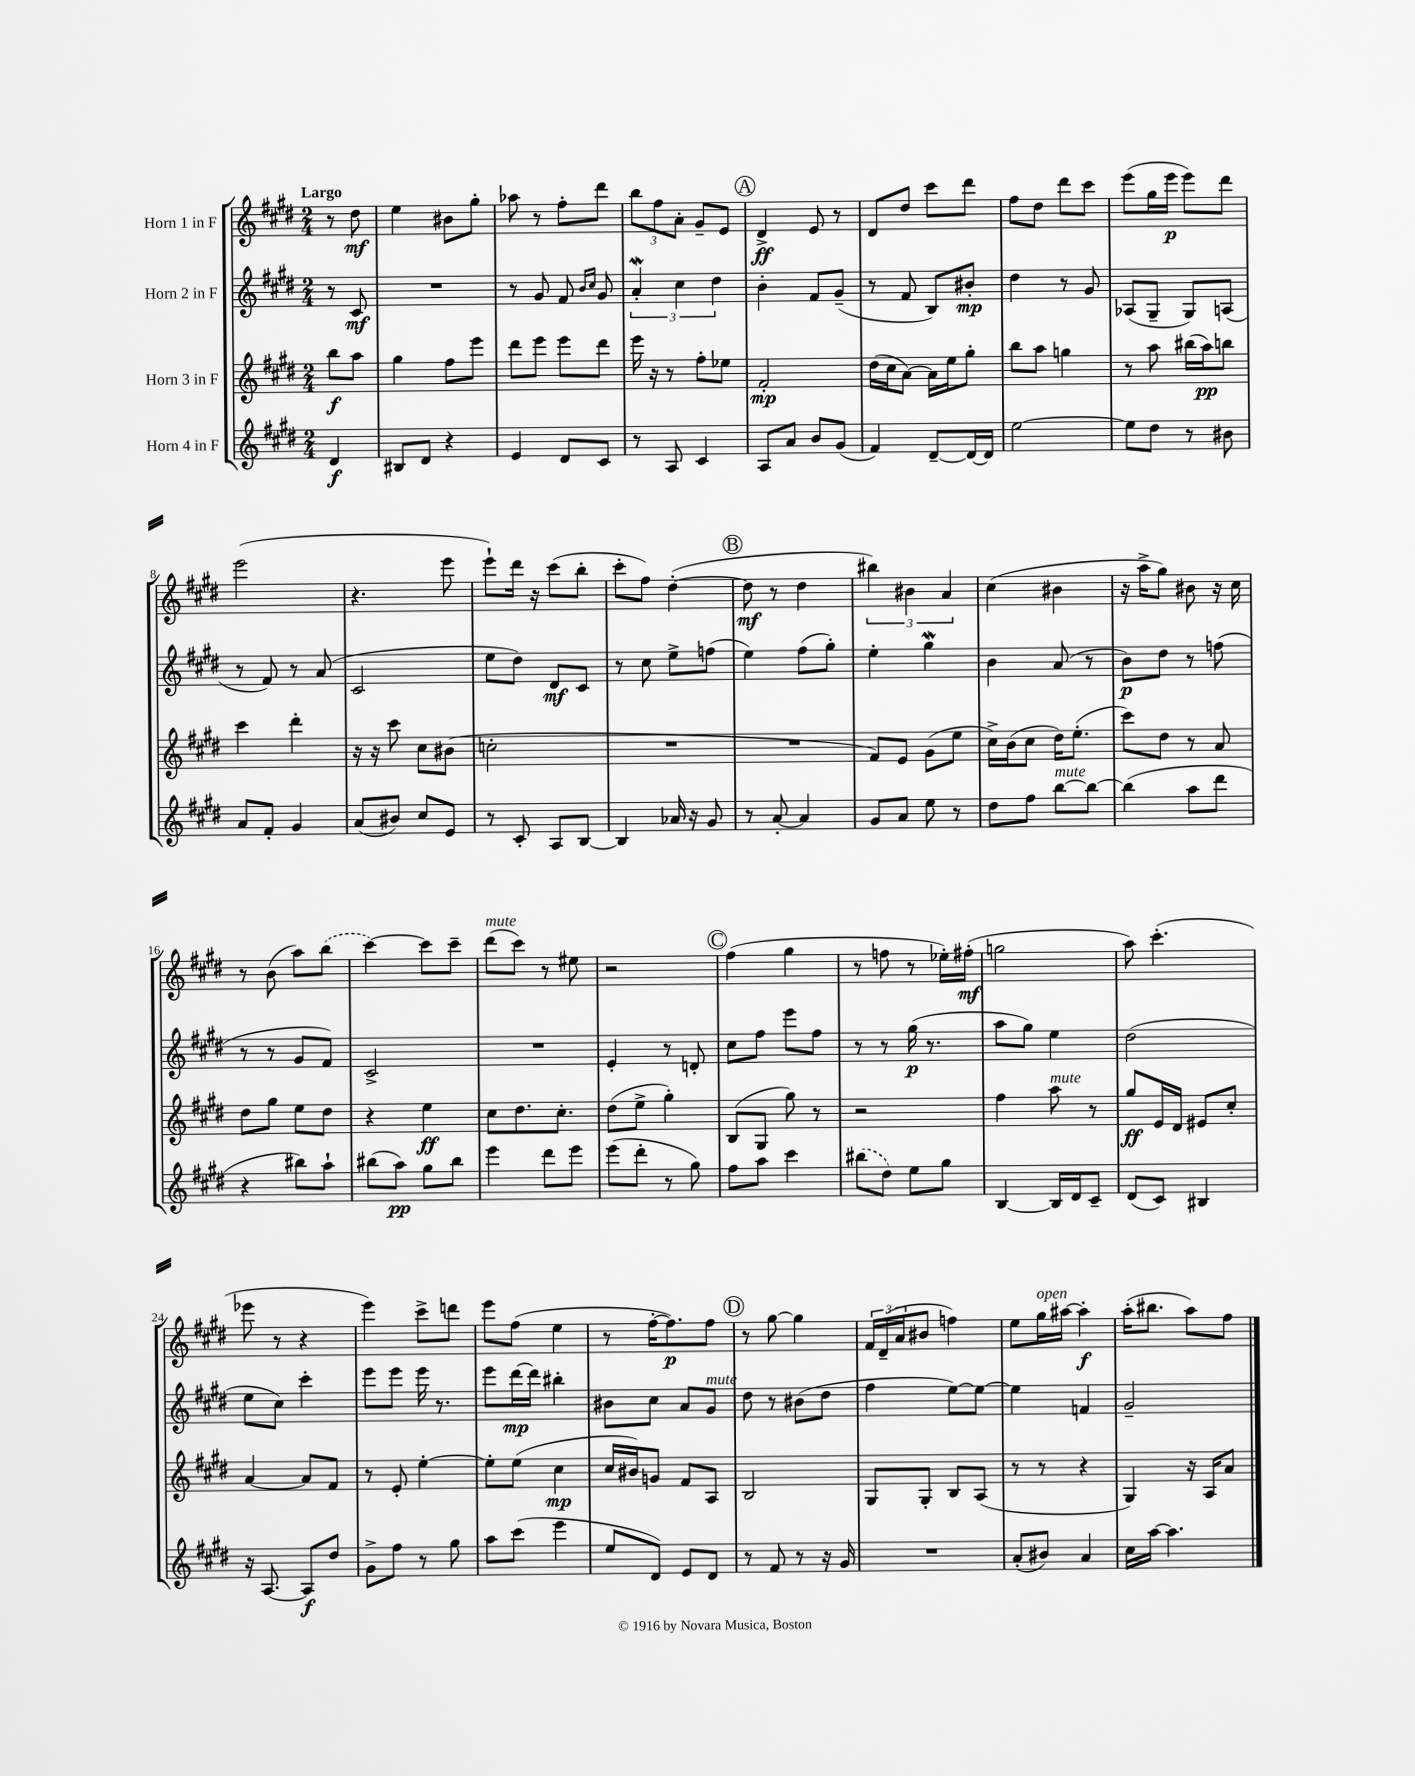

**kern	**dynam	**kern	**dynam	**kern	**dynam	**kern	**dynam
*part4	*part4	*part3	*part3	*part2	*part2	*part1	*part1
*staff4	*staff4	*staff3	*staff3	*staff2	*staff2	*staff1	*staff1
*I"Horn 4 in F	*	*I"Horn 3 in F	*	*I"Horn 2 in F	*	*I"Horn 1 in F	*
*clefG2	*	*clefG2	*	*clefG2	*	*clefG2	*
*k[f#c#g#d#]	*	*k[f#c#g#d#]	*	*k[f#c#g#d#]	*	*k[f#c#g#d#]	*
*M2/4	*	*M2/4	*	*M2/4	*	*M2/4	*
=	=	=	=	=	=	=	=
!	!	!	!	!	!	!LO:TX:a:B:t=Largo	!
4d#/	f	8bb\L	f	8r	.	8r	.
.	.	8aa\J	.	8c#/	mf	8dd#\	mf
=1	=1	=1	=1	=1	=1	=1	=1
8B#X/L	.	4gg#\	.	2r	.	4ee\	.
8d#/J	.	.	.	.	.	.	.
4r	.	8ff#\L	.	.	.	8b#X\L	.
.	.	8eee\J	.	.	.	8gg#'\J	.
=2	=2	=2	=2	=2	=2	=2	=2
4e/	.	8ddd#\L	.	8r	.	8aa-X\	.
.	.	8eee\J	.	8g#/	.	8r	.
8d#/L	.	8eee\L	.	8f#/	.	8ff#'\L	.
.	.	.	.	16qqb/LL	.	.	.
.	.	.	.	16qqcc#/JJ	.	.	.
8c#/J	.	8ddd#\J	.	8g#/	.	8ddd#\J	.
=3	=3	=3	=3	=3	=3	=3	=3
8r	.	16eee\	.	6aw'/	.	12bb\L	.
.	.	16r	.	.	.	.	.
.	.	.	.	.	.	12ff#\	.
8A/	.	8r	.	.	.	.	.
.	.	.	.	6cc#\	.	12a'\J	.
4c#/	.	8ff#'\L	.	.	.	8g#~/L	.
.	.	.	.	6dd#\	.	.	.
.	.	8ee-X\J	.	.	.	8e/J	.
!!LO:REH:place=s1:t=A
=4	=4	=4	=4	=4	=4	=4	=4
8A/L	.	2f#'/	mp	4b'\	.	4d#^/	ff
8a/J	.	.	.	.	.	.	.
8b/L	.	.	.	8f#/L	.	8e/	.
(8g#/J	.	.	.	(8g#~/J	.	8r	.
=5	=5	=5	=5	=5	=5	=5	=5
4f#/)	.	(16dd#\LL	.	8r	.	8d#/L	.
.	.	16cc#\J	.	.	.	.	.
.	.	[8a\J)	.	8f#/	.	8dd#/J	.
[8d#~/L	.	16a\LL]	.	8B/L)	.	8ccc#\L	.
.	.	16ee\J	.	.	.	.	.
16d#/L_	.	8gg#'\J	.	8b#X'/J	mp	8ddd#\J	.
16d#/JJ]	.	.	.	.	.	.	.
=6	=6	=6	=6	=6	=6	=6	=6
[2ee\	.	8bb\L	.	4dd#\	.	8ff#\L	.
.	.	8aa\J	.	.	.	8dd#\J	.
.	.	4ggn\	.	8r	.	8ddd#\L	.
.	.	.	.	8g#/	.	8ccc#\J	.
=7	=7	=7	=7	=7	=7	=7	=7
8ee\L]	.	8r	.	(8A-X/L	.	(8eee\L	.
8dd#\J	.	8aa\	.	8G#~/J	.	16gg#\L	.
.	.	.	.	.	.	16eee\JJ	p
8r	.	(16bb#X\LL	.	8G#/L)	.	8eee\L)	.
.	.	16aa\J)	pp	.	.	.	.
8b#X\	.	8bbn\J	.	(8An/J	.	8ddd#\J	.
!!LO:LB:g=z
=8	=8	=8	=8	=8	=8	=8	=8
8a/L	.	4ccc#\	.	8r	.	(2eee\	.
8f#'/J	.	.	.	8f#/)	.	.	.
4g#/	.	4ddd#'\	.	8r	.	.	.
.	.	.	.	(8a/	.	.	.
=9	=9	=9	=9	=9	=9	=9	=9
(8a/L	.	16r	.	2c#/	.	4.r	.
.	.	16r	.	.	.	.	.
8b#X/J)	.	8ccc#\	.	.	.	.	.
8cc#/L	.	8cc#\L	.	.	.	.	.
8e/J	.	(8b#X\J	.	.	.	8eee\	.
=10	=10	=10	=10	=10	=10	=10	=10
8r	.	2ccn'\	.	8ee\L	.	8eee`\L)	.
8c#'/	.	.	.	8dd#\J)	.	16ddd#\Jk	.
.	.	.	.	.	.	16r	.
8A/L	.	.	.	8d#/L	mf	(8ccc#\L	.
[8B/J	.	.	.	8c#/J	.	8bb'\J	.
=11	=11	=11	=11	=11	=11	=11	=11
4B/]	.	2r	.	8r	.	8ccc#'\L	.
.	.	.	.	8cc#\	.	8ff#\J)	.
16a-X/	.	.	.	8ee^\L	.	([4dd#'\	.
16r	.	.	.	.	.	.	.
8g#/	.	.	.	(8ffn\J	.	.	.
!!LO:REH:place=s1:t=B
=12	=12	=12	=12	=12	=12	=12	=12
8r	.	2r	.	4ee\)	.	8dd#\]	mf
[8a'/	.	.	.	.	.	8r	.
4a/]	.	.	.	(8ff#\L	.	4dd#\	.
.	.	.	.	8gg#'\J)	.	.	.
=13	=13	=13	=13	=13	=13	=13	=13
8g#/L	.	8f#/L)	.	4ee'\	.	6bb#X\)	.
8a/J	.	8e/J	.	.	.	.	.
.	.	.	.	.	.	6b#X\	.
8ee\	.	(8g#\L	.	4gg#W\	.	.	.
.	.	.	.	.	.	6a/	.
8r	.	8ee\J	.	.	.	.	.
=14	=14	=14	=14	=14	=14	=14	=14
8dd#\L	.	16cc#^\LL)	.	4b\	.	(4cc#\	.
.	.	(16b\J	.	.	.	.	.
8ff#\J	.	8cc#\J	.	.	.	.	.
!LO:TX:a:i:t=mute	!	!	!	!	!	!	!
[8bb\L	.	16dd#\KL)	.	(8a/	.	4b#X\	.
.	.	(8.ee'\J	.	.	.	.	.
8bb\J_	.	.	.	8r	.	.	.
=15	=15	=15	=15	=15	=15	=15	=15
(4bb\]	.	8ccc#\L)	.	8b\L)	p	16r	.
.	.	.	.	.	.	16aa^\KL	.
.	.	8dd#\J	.	8dd#\J	.	8gg#\J)	.
8aa\L	.	8r	.	8r	.	8b#X\	.
8ddd#\J	.	8a/	.	(8ffn\	.	16r	.
.	.	.	.	.	.	16cc#\	.
!!LO:LB:g=z
=16	=16	=16	=16	=16	=16	=16	=16
4r	.	8dd#\L	.	8r	.	8r	.
.	.	8gg#\J	.	8r	.	(8b\	.
8bb#X\L)	.	8ee\L	.	8g#/L	.	8aa\L)	.
8aa`\J	.	8dd#\J	.	8f#/J)	.	(8bb\J	.
=17	=17	=17	=17	=17	=17	=17	=17
(8bb#X\L	.	4r	.	2c#^/	.	[4ccc#\)	.
8aa\J)	pp	.	.	.	.	.	.
8gg#\L	.	4ee\	ff	.	.	8ccc#\L]	.
8bb#\J	.	.	.	.	.	8ccc#~\J	.
=18	=18	=18	=18	=18	=18	=18	=18
!	!	!	!	!	!	!LO:TX:a:i:t=mute	!
4eee\	.	8cc#\L	.	2r	.	(8ddd#\L	.
.	.	8.dd#\	.	.	.	8ccc#\J)	.
8ddd#\L	.	.	.	.	.	8r	.
.	.	8.cc#'\J	.	.	.	.	.
8eee\J	.	.	.	.	.	8ee#X\	.
=19	=19	=19	=19	=19	=19	=19	=19
(8eee\L	.	(8dd#\L	.	4e'/	.	2r	.
8ddd#'\J	.	8ee^\J	.	.	.	.	.
8r	.	4gg#'\)	.	8r	.	.	.
8gg#\)	.	.	.	8dn'/	.	.	.
!!LO:REH:place=s1:t=C
=20	=20	=20	=20	=20	=20	=20	=20
8ff#\L	.	(8B/L	.	8cc#\L	.	(4ff#\	.
8aa\J	.	8G#/J	.	8ff#\J	.	.	.
4ccc#\	.	8gg#\)	.	8eee\L	.	4gg#\	.
.	.	8r	.	8ff#\J	.	.	.
=21	=21	=21	=21	=21	=21	=21	=21
(8bb#X\L	.	2r	.	8r	.	8r	.
8dd#\J)	.	.	.	8r	.	8ffn\	.
8ee\L	.	.	.	(16gg#\	p	8r	.
.	.	.	.	8.r	.	.	.
8gg#\J	.	.	.	.	.	16ee-X'\LL)	.
.	.	.	.	.	.	(16ff#X'\JJ	mf
=22	=22	=22	=22	=22	=22	=22	=22
[4B/	.	4ff#\	.	8aa\L	.	2ggn\	.
.	.	.	.	8gg#\J)	.	.	.
!	!	!LO:TX:a:i:t=mute	!	!	!	!	!
16B/LL]	.	8aa\	.	4ee\	.	.	.
16d#/J	.	.	.	.	.	.	.
8c#~/J	.	8r	.	.	.	.	.
=23	=23	=23	=23	=23	=23	=23	=23
(8d#/L	.	8gg#/L	ff	(2dd#\	.	8aa\)	.
8c#/J)	.	16e/L	.	.	.	(4.ccc#'\	.
.	.	16d#/JJ	.	.	.	.	.
4B#X/	.	8e#X/L	.	.	.	.	.
.	.	8cc#'/J	.	.	.	.	.
!!LO:LB:g=z
=24	=24	=24	=24	=24	=24	=24	=24
16r	.	[4a/	.	8ee\L	.	8eee-X\	.
[8.A/	.	.	.	.	.	.	.
.	.	.	.	8cc#\J)	.	8r	.
8A/L]	f	8a/L]	.	4ccc#'\	.	4r	.
8dd#/J	.	8f#/J	.	.	.	.	.
=25	=25	=25	=25	=25	=25	=25	=25
8g#^\L	.	8r	.	8eee\L	.	4eee\)	.
8ff#\J	.	8e'/	.	8eee\J	.	.	.
8r	.	[4ee'\	.	16eee\	.	8ccc#^\L	.
.	.	.	.	8.r	.	.	.
8gg#\	.	.	.	.	.	8dddn\J	.
=26	=26	=26	=26	=26	=26	=26	=26
8aa\L	.	8ee'\L]	.	8eee\L	.	8eee\L	.
(8ccc#\J	.	(8ee\J	.	[16ddd#\L	mp	(8ff#\J	.
.	.	.	.	16ddd#\JJ]	.	.	.
4eee\	.	4cc#\	mp	4bb#X'\	.	4ee\	.
=27	=27	=27	=27	=27	=27	=27	=27
8ee/L	.	16cc#/LL	.	8b#X\L	.	8r	.
.	.	16b#X/J)	.	.	.	.	.
8d#/J)	.	8gn/J	.	8cc#\J	.	[16ff#'\KL	.
.	.	.	.	.	.	8.ff#\])	p
8e/L	.	8f#/L	.	8a/L	.	.	.
!	!	!	!	!LO:TX:a:i:t=mute	!	!	!
8d#/J	.	8A/J	.	8g#/J	.	8ff#\J	.
!!LO:REH:place=s1:t=D
=28	=28	=28	=28	=28	=28	=28	=28
8r	.	2B/	.	8dd#\	.	8r	.
8f#/	.	.	.	8r	.	[8gg#\	.
8r	.	.	.	(8b#X\L	.	4gg#\]	.
16r	.	.	.	8dd#\J	.	.	.
16g#/	.	.	.	.	.	.	.
=29	=29	=29	=29	=29	=29	=29	=29
2r	.	8G#/L	.	4ff#\	.	24f#/LL	.
.	.	.	.	.	.	(24d#~/	.
.	.	.	.	.	.	24a/J	.
.	.	8G#'/J	.	.	.	8b#X/J	.
.	.	8B/L	.	[8ee\L)	.	4ffn\)	.
.	.	(8A/J	.	8ee\J_	.	.	.
=30	=30	=30	=30	=30	=30	=30	=30
(8a'/L	.	8r	.	4ee\]	.	8ee\L	.
!	!	!	!	!	!	!LO:TX:a:i:t=open	!
8b#X/J)	.	8r	.	.	.	16gg#\L	.
.	.	.	.	.	.	[16aa#X\JJ	.
4a/	.	4r	.	4fn/	.	4aa#'\]	f
=31	=31	=31	=31	=31	=31	=31	=31
16cc#\LL	.	4G#/)	.	2g#~/	.	(16aa'\KL	.
[16aa\JJ	.	.	.	.	.	8.bb#X\J	.
4.aa\]	.	.	.	.	.	.	.
.	.	16r	.	.	.	8aa\L)	.
.	.	16A/KL	.	.	.	.	.
.	.	8a/J	.	.	.	8ff#\J	.
==	==	==	==	==	==	==	==
*-	*-	*-	*-	*-	*-	*-	*-
